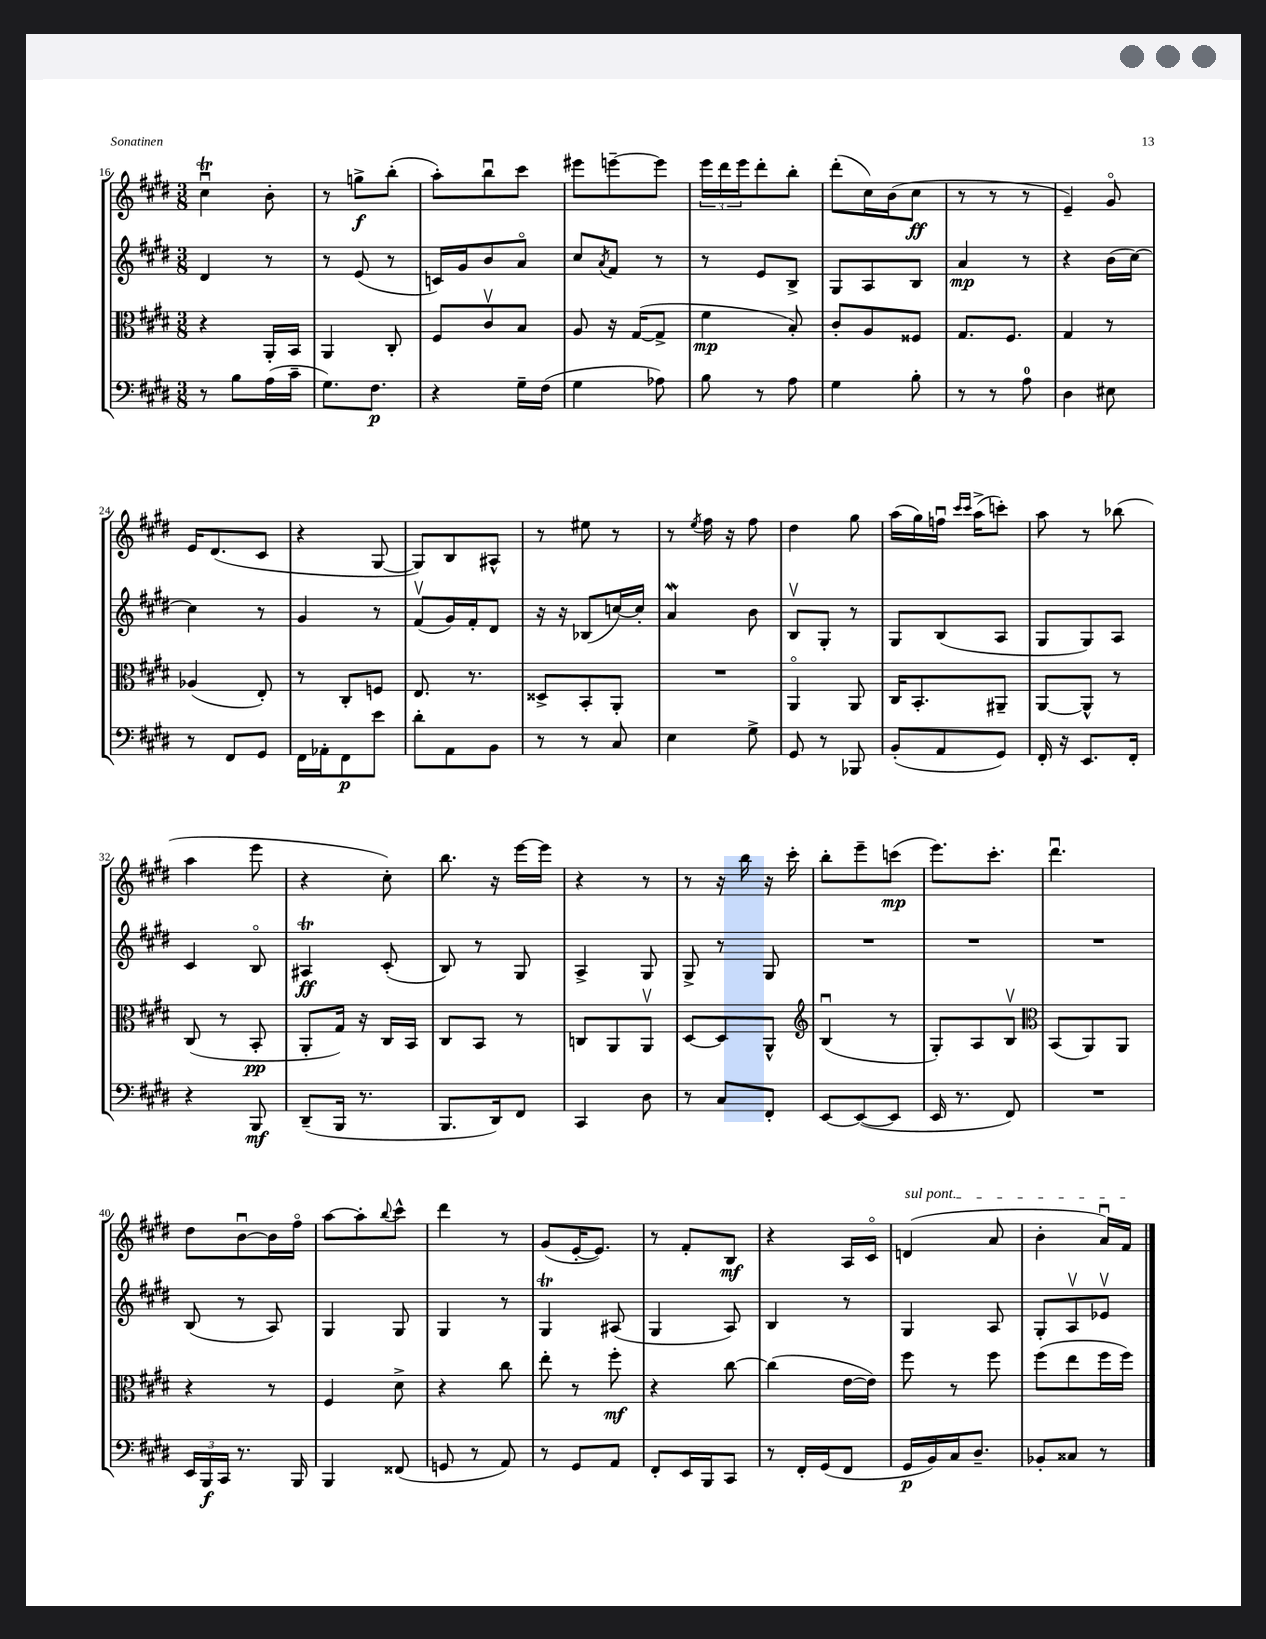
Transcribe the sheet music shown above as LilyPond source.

<<
\new StaffGroup <<
\new Staff = "s0" {
    \clef treble \key e \major \numericTimeSignature \time 3/8
    cis''4\downbow\trill b'8-. |
    r8 g''8->\f b''8-.( |
    a''8-.) b''8\downbow cis'''8 |
    eis'''8 e'''8~-- e'''8 |
    \tuplet 3/2 { e'''16 dis'''16 e'''16 } dis'''8-. b''8-. |
    dis'''8-.( cis''16) b'16( cis''8\ff |
    r8 r8 r8 |
    e'4--) gis'8\flageolet |
    e'16 dis'8.( cis'8 |
    r4 gis8~ |
    gis8) b8 ais8-^ |
    r8 eis''8 r8 |
    r8 \acciaccatura { e''8 } fis''16 r16 fis''8 |
    dis''4 gis''8 |
    a''16( gis''16) f''16\downbow \grace { cis'''16 cis'''16 } a''16->( c'''8-.) |
    a''8 r8 bes''8( |
    a''4 e'''8 |
    r4 cis''8-.) |
    b''8. r16 e'''16~ e'''16 |
    r4 r8 |
    r8 r16 b''16 r16 cis'''16-. |
    b''8-. e'''8-- c'''8\mp( |
    e'''8.) cis'''8.-. |
    dis'''4.\downbow |
    dis''8 b'8~\downbow b'16 fis''16\flageolet |
    a''8~ a''8-. \appoggiatura { b''8 } cis'''8-^ |
    dis'''4 r8 |
    gis'8( e'16~-. e'8.) |
    r8 fis'8-. b8\mf |
    r4 a16 cis'16\flageolet |
    \once \override TextSpanner.bound-details.left.text = \markup { \italic "sul pont." } d'4\startTextSpan( a'8 |
    b'4-. a'16\downbow) fis'16\stopTextSpan \bar "|." |
}
\new Staff = "s1" {
    \clef treble \key e \major \numericTimeSignature \time 3/8
    dis'4 r8 |
    r8 e'8( r8 |
    c'16) gis'16 b'8 a'8\flageolet |
    cis''8 \acciaccatura { a'8 } fis'8 r8 |
    r8 e'8 b8-> |
    gis8 a8 b8 |
    a'4\mp r8 |
    r4 b'16( cis''16~) |
    cis''4 r8 |
    gis'4 r8 |
    fis'8\upbow( gis'16) fis'16-. dis'8 |
    r16 r16 bes8( c''16~) c''16-. |
    a'4\mordent b'8 |
    b8\upbow gis8-. r8 |
    gis8 b8( a8 |
    gis8 gis8) a8 |
    cis'4 b8\flageolet |
    ais4\trill\ff cis'8-.( |
    b8) r8 gis8 |
    a4-> gis8 |
    gis8-> r8 gis8 |
    R4. |
    R4. |
    R4. |
    b8( r8 a8) |
    gis4 gis8 |
    gis4 r8 |
    gis4\trill ais8( |
    gis4 a8) |
    b4 r8 |
    gis4 a8 |
    gis8-. a8\upbow ees'8\upbow \bar "|." |
}
\new Staff = "s2" {
    \clef alto \key e \major \numericTimeSignature \time 3/8
    r4 a,16-. b,16 |
    a,4 cis8-. |
    fis8 cis'8\upbow b8 |
    a8 r16 gis16~( gis8-> |
    fis'4\mp b8-.) |
    cis'8-. a8 fisis8 |
    gis8. fis8. |
    gis4 r8 |
    aes4( e8-.) |
    r8 cis8-. f8 |
    e8. r8. |
    disis8-> b,8-. a,8-. |
    R4. |
    a,4\flageolet a,8 |
    cis16 b,8.-. ais,8-- |
    a,8~ a,8-^ r8 |
    cis8( r8 b,8-.\pp |
    a,8-. gis16) r16 cis16 b,16 |
    cis8 b,8 r8 |
    c8 a,8 a,8\upbow |
    dis8~ dis8 a,8-^ |
    \clef treble b4\downbow( r8 |
    gis8-.) a8 b8\upbow |
    \clef alto b,8( a,8) a,8 |
    r4 r8 |
    fis4 dis'8-> |
    r4 cis''8 |
    e''8-. r8 fis''8-.\mf |
    r4 cis''8~ |
    cis''4( e'16~ e'16) |
    fis''8 r8 fis''8 |
    fis''8( e''8 fis''16 fis''16) \bar "|." |
}
\new Staff = "s3" {
    \clef bass \key e \major \numericTimeSignature \time 3/8
    r8 b8 a16( cis'16-- |
    gis8.) fis8.\p |
    r4 gis16-- fis16( |
    gis4 aes8) |
    b8 r8 a8 |
    gis4 b8-. |
    r8 r8 a8-0 |
    dis4 eis8 |
    r8 fis,8 gis,8 |
    fis,16 aes,16-. fis,8\p e'8 |
    dis'8-. a,8 b,8 |
    r8 r8 cis8 |
    e4 gis8-> |
    gis,8 r8 bes,,8 |
    b,8-.( a,8 gis,8) |
    fis,16-. r16 e,8. fis,16-. |
    r4 b,,8\mf |
    dis,8--( b,,16 r8. |
    b,,8. dis,16) fis,8 |
    cis,4 dis8 |
    r8 cis8 fis,8-. |
    e,8~ e,8~( e,8 |
    e,16 r8. fis,8) |
    R4. |
    \tuplet 3/2 { e,16 b,,16\f cis,16 } r8. b,,16 |
    b,,4 fisis,8( |
    g,8 r8 a,8) |
    r8 gis,8 a,8 |
    fis,8-. e,16 b,,16 cis,8 |
    r8 fis,16-. gis,16( fis,8 |
    gis,16\p b,16) cis16 dis8.-- |
    bes,8-. cisis8 r8 \bar "|." |
}
>>
>>
\layout { \context { \Score currentBarNumber = #16 } }
